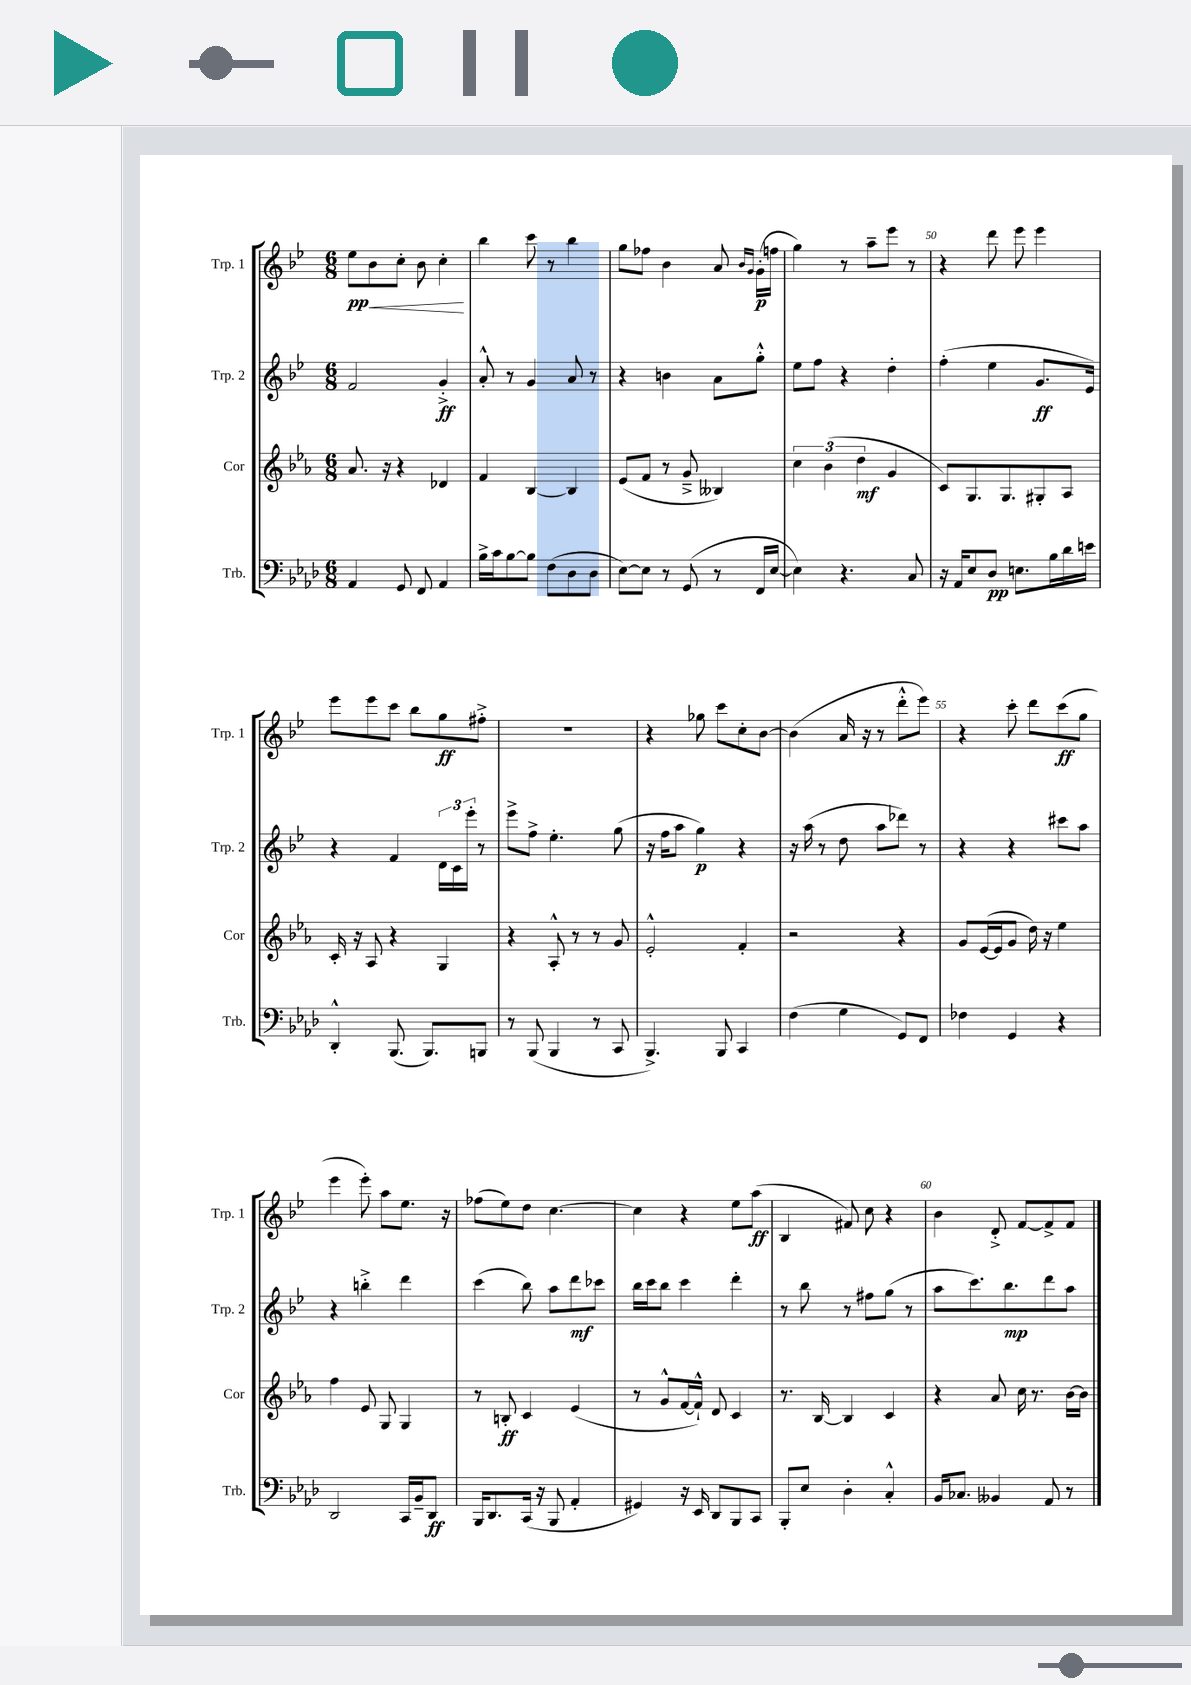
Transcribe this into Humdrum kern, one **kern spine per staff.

**kern	**kern	**kern	**kern
*staff4	*staff3	*staff2	*staff1
*clefF4	*clefG2	*clefG2	*clefG2
*k[b-e-a-d-]	*k[b-e-a-]	*k[b-e-]	*k[b-e-]
*M6/8	*M6/8	*M6/8	*M6/8
4AA-	8.a-	2f	8ee-
.	.	.	8b-
.	16r	.	.
8GG	4r	.	8cc'
8FF	.	.	8b-
4AA-	4d-	4g'^	4cc'
=	=	=	=
16B-^	4f	8a'^^	4bb-
16c	.	.	.
[8B-	.	8r	.
8B-]	[4B-	4g	8ccc
(8F	.	.	8r
8D-	4B-]	8a	4bb-
8D-	.	8r	.
=	=	=	=
[8E-)	(8e-	4r	8gg
8E-]	8f	.	8ff-
8r	8r	4b	4b-
(8GG	8g~^	.	.
8r	4B--)	8a	8a
.	.	.	16qqb-
.	.	.	16qqg
16FF	.	8gg'^^	(16g'
[16E-	.	.	16ff
=	=	=	=
4E-])	6cc	8ee-	4gg)
.	.	8ff	.
.	(6b-	.	.
4.r	.	4r	8r
.	6dd	.	.
.	.	.	8aa~
.	4g	4dd'	8eee-
8C	.	.	8r
=	=	=	=
16r	8c)	(4ff'	4r
16AA-	.	.	.
8E-	8.G	.	.
8D-	.	4ee-	8ddd
.	8.G	.	.
8.E	.	.	8eee-
.	8G#'	8.g	4eee-
16B-	.	.	.
16d-	8A-	.	.
16e	.	16e-)	.
=	=	=	=
4DD-'^^	16c'	4r	8eee-
.	16r	.	.
.	8A-	.	8eee-
(8.BBB-	4r	4f	8ccc
.	.	.	8bb-
8.BBB-)	.	.	.
.	4G	24d	8gg
.	.	24c	.
.	.	24eee-'	.
8BBB	.	8r	8ff#'^
=	=	=	=
8r	4r	8eee-^	2.r
(8BBB-	.	8ff^	.
4BBB-	8A-'^^	4.ee-'	.
.	8r	.	.
8r	8r	.	.
8CC	8g	(8gg	.
=	=	=	=
4.BBB-^)	2e-'^^	16r	4r
.	.	16ff	.
.	.	8aa	.
.	.	4gg)	8gg-
8BBB-	.	.	8ccc
4CC	4f'	4r	8cc'
.	.	.	[8b-
=	=	=	=
(4F	2r	16r	(4b-]
.	.	(16aa	.
.	.	8r	.
4G	.	8dd	16a
.	.	.	16r
.	.	8aa	8r
8GG)	4r	8ddd-)	8ddd'^^
8FF	.	8r	8eee-)
=	=	=	=
4F-	8g	4r	4r
.	([16e-	.	.
.	16e-]	.	.
4GG	8g	4r	8ccc'
.	16dd)	.	8ddd
.	16r	.	.
4r	4ee-	8ccc#	(8ccc
.	.	8aa	8gg
=	=	=	=
2DD-	4ff	4r	4eee-
.	8e-	4bb'^	8eee-')
.	8G	.	8aa
16CC	4G	4ddd	8.ee-
16BB-~	.	.	.
8DD-	.	.	.
.	.	.	16r
=	=	=	=
16BBB-	8r	(4ccc	(8ff-
8.DD-	.	.	.
.	8B'	.	8ee-)
(16CC	4c	8bb-)	8dd
16r	.	.	.
8BBB-	.	8aa	[4.cc
4AA-'	(4e-	8ddd	.
.	.	8ccc-	.
=	=	=	=
4GG#)	8r	16bb-	4cc]
.	.	16ccc	.
.	8g^^	8bb-	.
16r	[16f	4ccc	4r
16EE-	16f`^^])	.	.
8DD-	8d	.	.
8BBB-	4c	4ddd'	8ee-
8CC	.	.	(8aa
=	=	=	=
8BBB-'	8.r	8r	4B-
8E-	.	8bb-	.
.	[16B-	.	.
4D-'	4B-]	8r	8f#)
.	.	8ff#	8cc
4C'^^	4c	(8gg	4r
.	.	8r	.
=	=	=	=
16BB-	4r	8aa	4b-
8.C-	.	.	.
.	.	8.ccc)	.
4BB--	8a-	.	8d'^
.	.	8.bb-	.
.	16cc	.	[8f
.	8.r	.	.
8AA-	.	8ddd	8f^]
8r	[16b-	8aa	8f
.	16b-]	.	.
==	==	==	==
*-	*-	*-	*-
